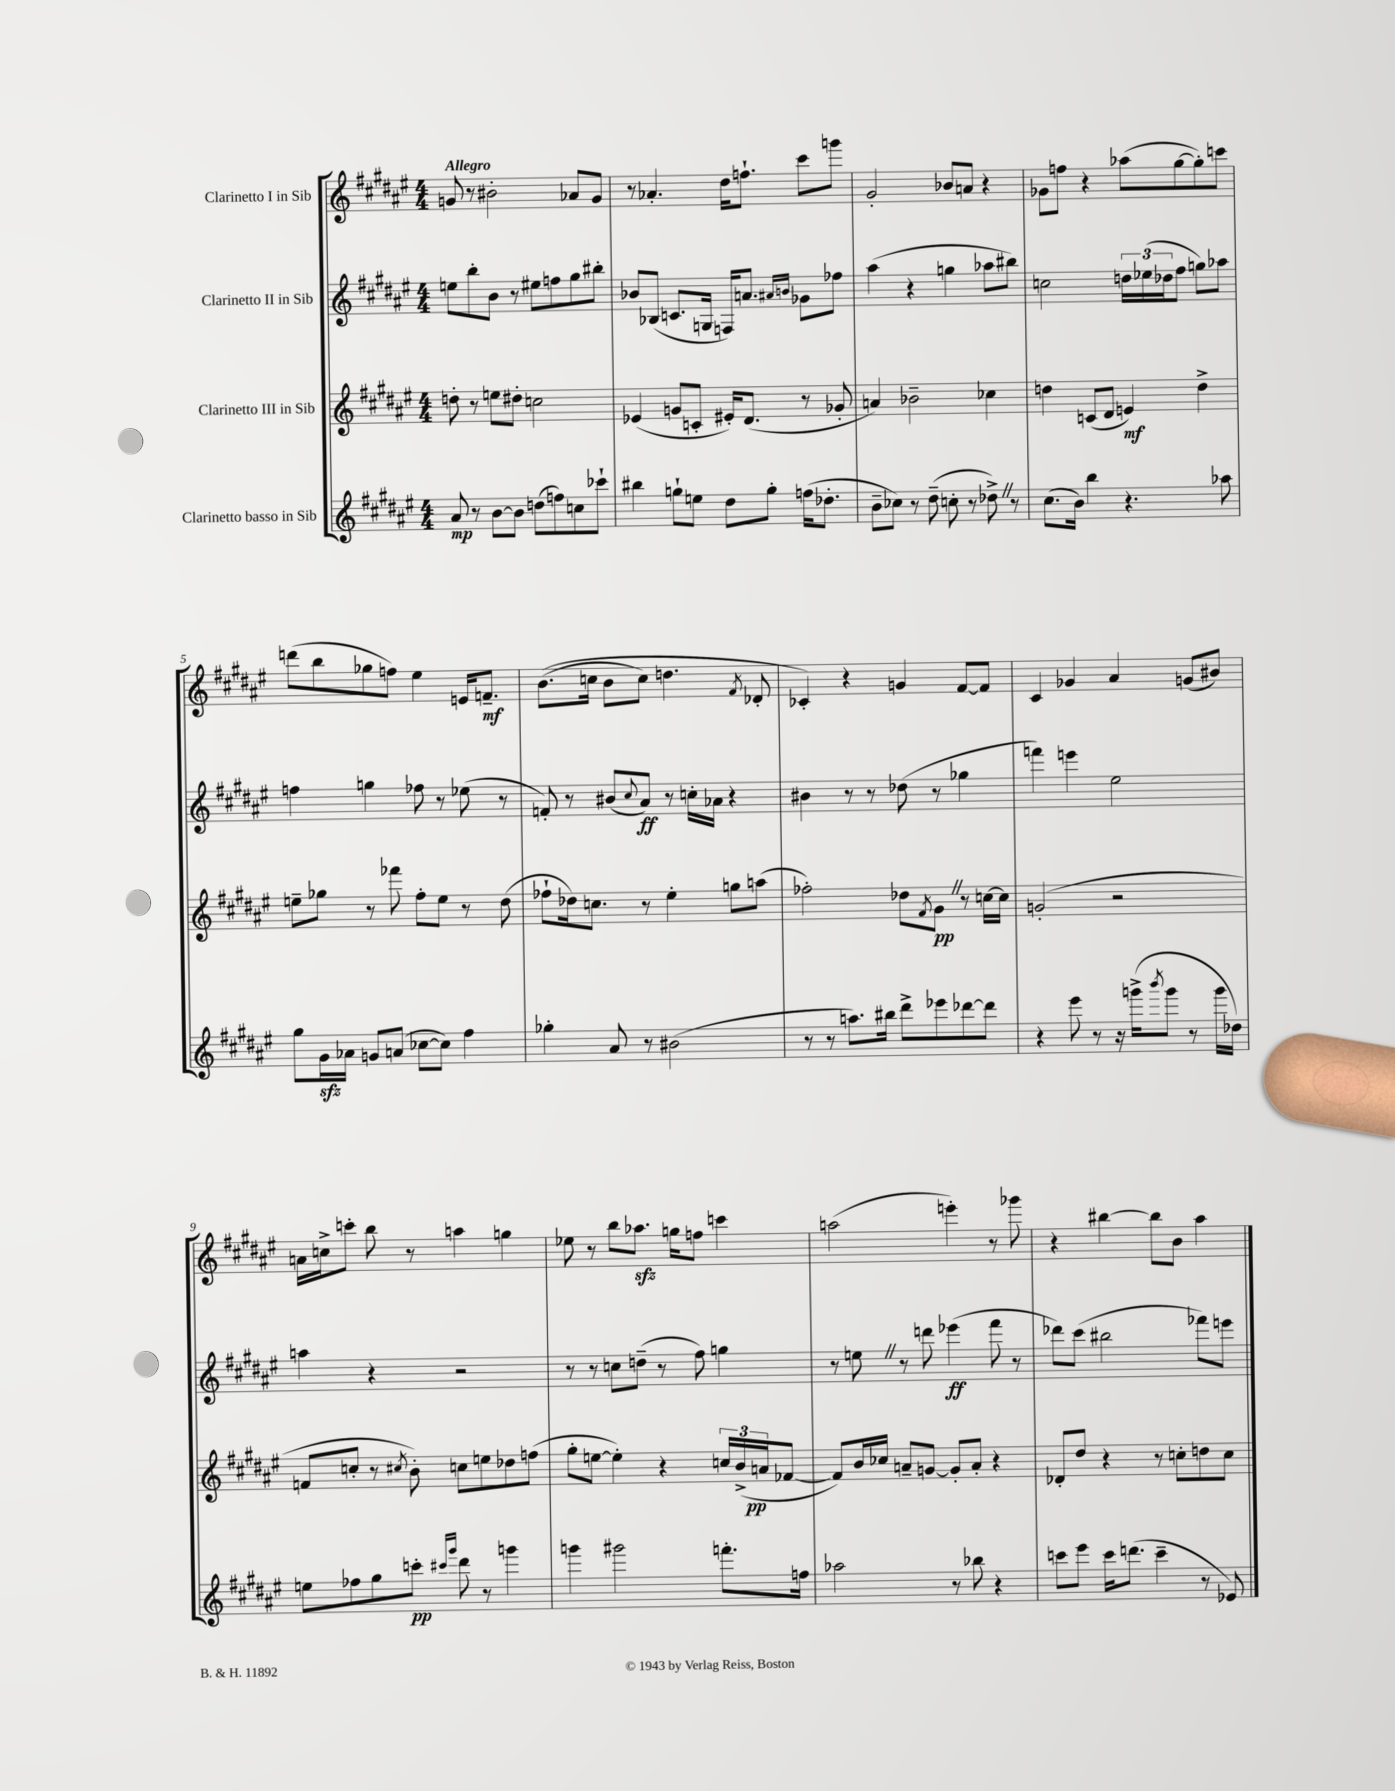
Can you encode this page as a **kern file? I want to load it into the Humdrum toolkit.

**kern	**kern	**kern	**kern
*staff4	*staff3	*staff2	*staff1
*clefG2	*clefG2	*clefG2	*clefG2
*k[f#c#g#d#a#e#]	*k[f#c#g#d#a#e#]	*k[f#c#g#d#a#e#]	*k[f#c#g#d#a#e#]
*M4/4	*M4/4	*M4/4	*M4/4
8a#	8dd'	8ee	8g
8r	8r	8bb'	8r
[8b	8ee	8b	2b#'
8b]	8dd#'	8r	.
(8dd	2cc	8ee#	.
8ff)	.	8ff	.
8cc	.	8gg#	8a-
8ccc-`	.	8bb#'	8g
=	=	=	=
4bb#	(4e-	8b-	8r
.	.	(8B-	4.a-'
8gg`	8g	8.c	.
8ee	8c'	.	.
.	.	16G	.
8dd#	16e#')	16F)	16dd#
.	(8.d#	8.a	8.ff`
8gg'	.	.	.
.	.	16qqa#	.
.	.	16qqb	.
(16ff	8r	8g-	8ccc#
8.dd-'	.	.	.
.	8g-'	8ff-	8ggg
=	=	=	=
8b~	4a)	(4aa#	2g#'
8cc-)	.	.	.
8r	2b-~	4r	.
(8dd#~	.	.	.
8cc'	.	4gg	8b-
8r	.	.	8a
8dd-^)	4cc-	8aa-	4r
8r	.	8bb#)	.
=	=	=	=
(8.cc#	4dd	2cc	8g-
.	.	.	8ff
16b)	.	.	.
4bb	(8c	.	4r
.	8d#	.	.
4.r	4e)	24dd	(8aa-
.	.	(24ee-	.
.	.	24dd-	.
.	.	8ff#	[8gg#
.	4dd^	8gg)	8gg#'])
8aa-	.	8aa-	8ccc
=	=	=	=
8gg#	8ee~	4ff	(8ddd
16g#	8gg-	.	8bb
16a-	.	.	.
8g	8r	4gg	8gg-
(8a	8fff-	.	8ff)
[8cc-	8ff#'	8ff-	4ee#
8cc-])	8ee	8r	.
4ff#	8r	(8ee-	16e
.	.	.	8.f~
.	(8dd#	8r	.
=	=	=	=
4gg-'	8ff-`	8f')	&((8.b
.	16dd-)	8r	.
.	8.cc	.	16cc
8a#	.	(8b#	8b
.	.	8qqcc#	.
8r	8r	8a#)	8cc)
(2b#	4ee#'	8r	4.dd
.	.	16cc'	.
.	.	16a-	.
.	8gg	4r	.
.	.	.	8qf#
.	(8aa	.	8d-'
=	=	=	=
8r	2ff-')	4b#	4c-'&)
8r	.	.	.
8.aa)	.	8r	4r
.	.	8r	.
16bb#	.	.	.
8ddd#^	8dd-	(8dd-	4g
.	8qf#	.	.
8eee-	8g#	8r	.
[8ddd-	8r	4gg-	[8f#
8ddd-]	[16cc	.	8f#]
.	16cc]	.	.
=	=	=	=
4r	(2g'	4fff)	4c#
8eee#	.	4eee	4g-
8r	.	.	.
16r	2r	2ee#	4a#
(16ggg^	.	.	.
8qbbb	.	.	.
8ggg	.	.	.
8r	.	.	(8g
16ggg	.	.	8b#)
16dd-)	.	.	.
=	=	=	=
8ee	8f	4aa	16a
.	.	.	16cc^
8ff-	8cc'	.	8ccc'
8gg#	8r	4r	8bb
.	8qcc#	.	.
8ccc'	8b')	.	8r
16qqccc#	.	.	.
16qqggg#	.	.	.
8ddd#	8cc	2r	4aa
8r	8ee	.	.
4ggg	8dd-	.	4gg
.	(8ff	.	.
=	=	=	=
4ggg	8gg#'	8r	8ee-
.	[8ee	8r	8r
2ggg#	4ee'])	8cc	8bb
.	.	(8dd~	8.aa-
.	4r	8r	.
.	.	.	16gg
.	.	8ff#)	8ff
8.fff'	24cc	4gg	4ccc
.	(24b^	.	.
.	24a	.	.
.	[8f-	.	.
16ff	.	.	.
=	=	=	=
2aa-	8f-])	8r	(2aa
.	16b	8ee	.
.	16cc-	.	.
.	8a~	8r	.
.	[8g	8ddd	.
8r	8g']	(4eee-	4eee')
8bb-	8a'	.	.
4r	4r	8fff#	8r
.	.	8r	8ggg-
=	=	=	=
8ccc	8d-'	8ddd-)	4r
8eee#	8dd#	(8ccc#	.
16ccc	4r	2bb#	[4bb#
(8.ddd	.	.	.
4ccc~	8r	.	8bb#]
.	8cc'	.	8b
8r	8dd	8fff-)	4aa#
8e-)	8cc	8eee	.
==	==	==	==
*-	*-	*-	*-
